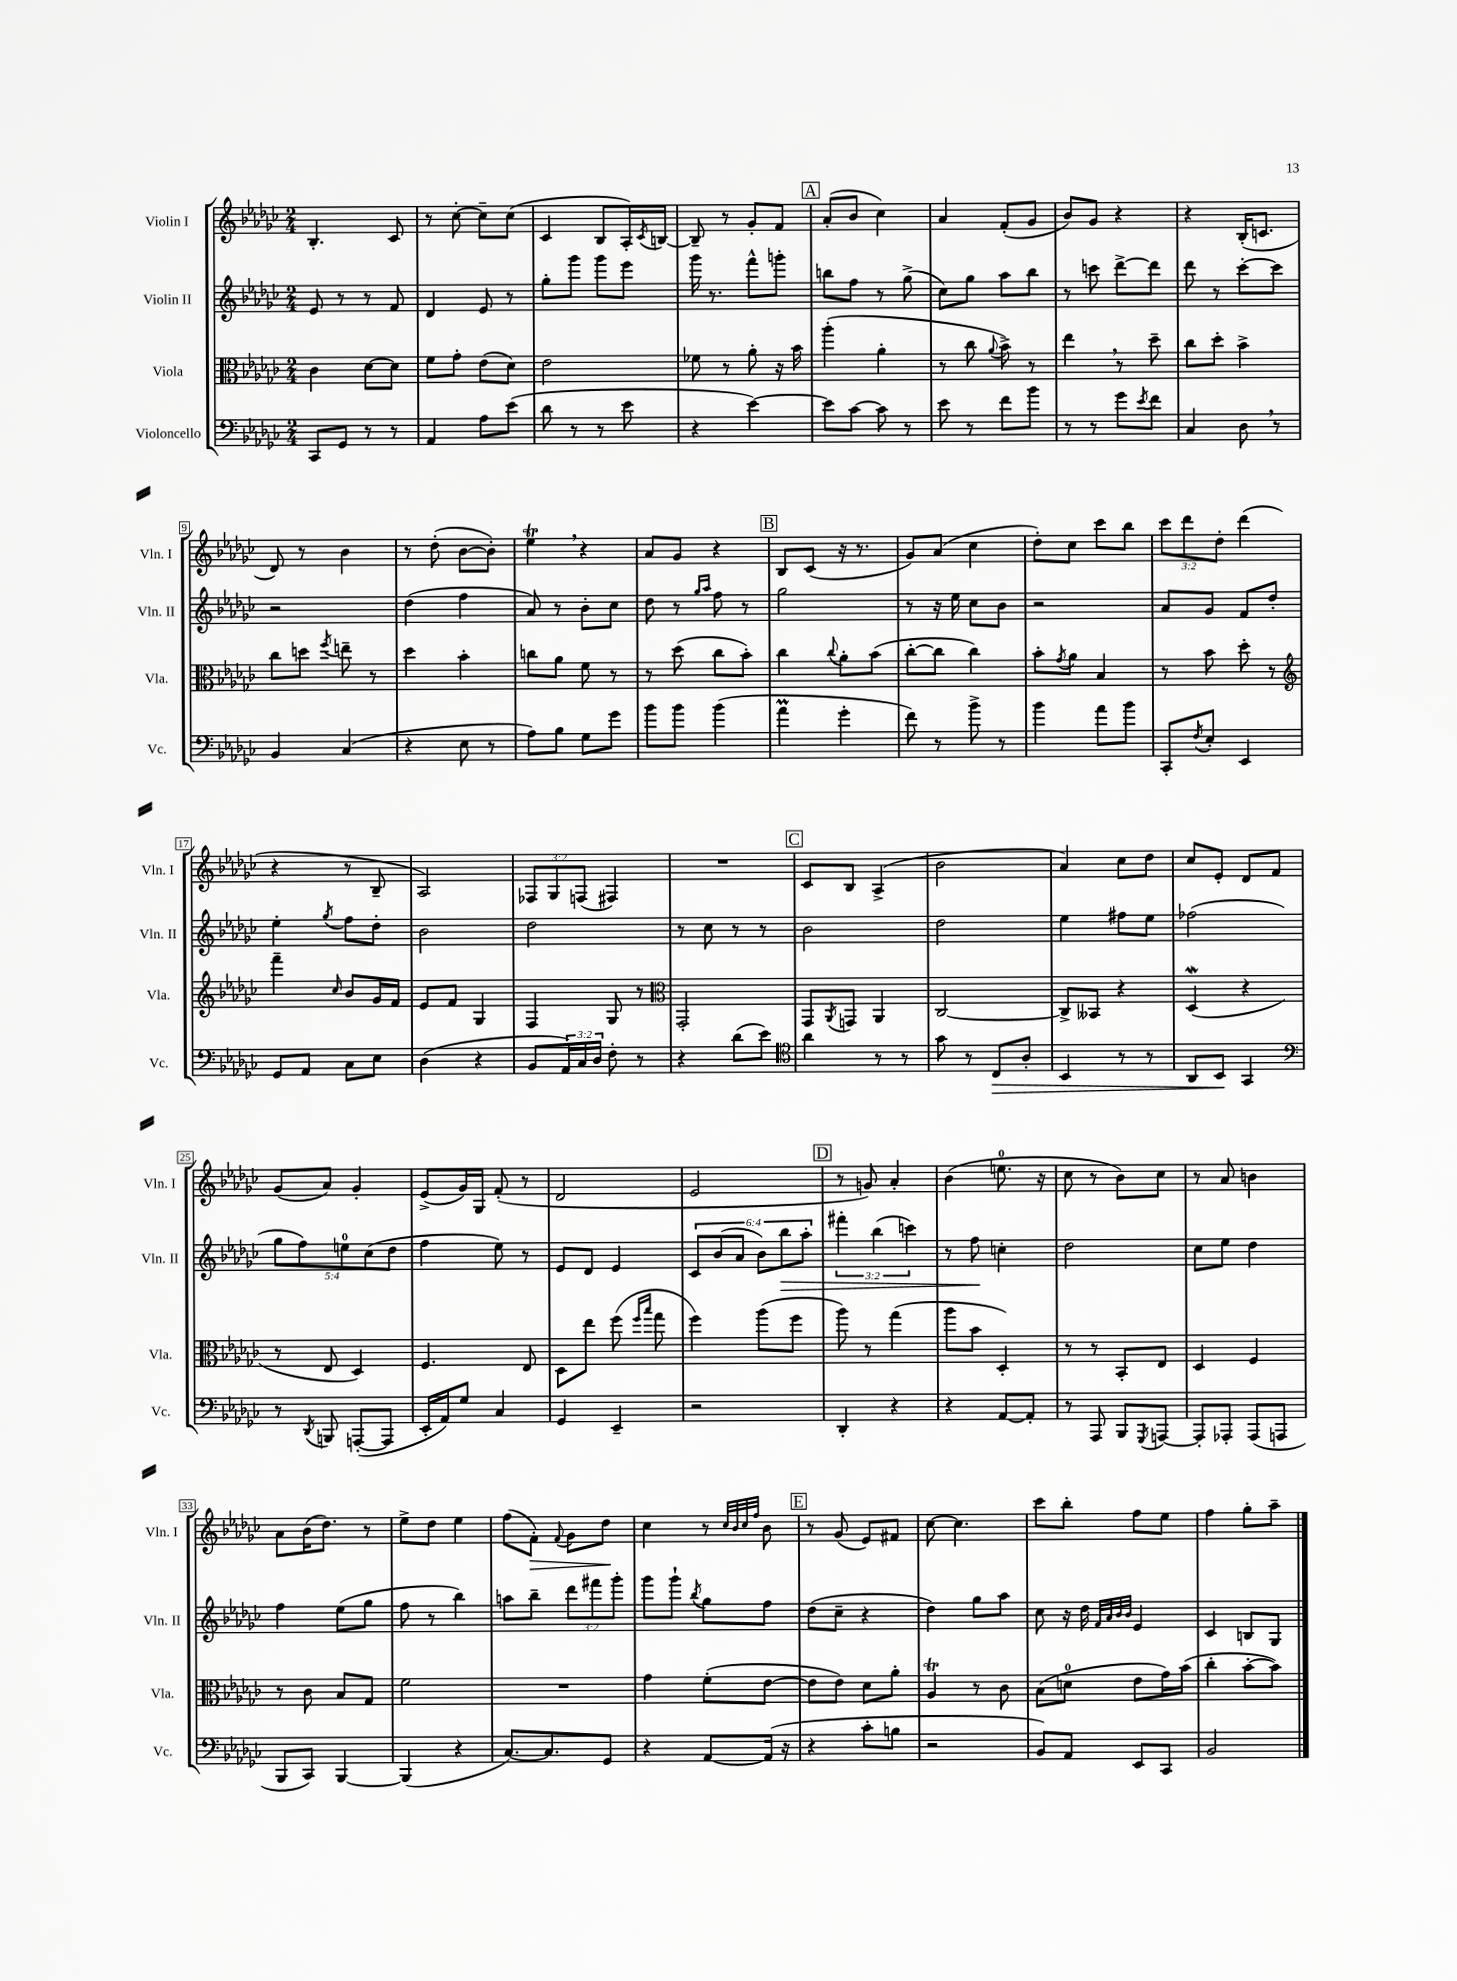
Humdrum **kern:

**kern	**dynam	**kern	**kern	**dynam	**kern	**dynam
*part4	*part4	*part3	*part2	*part2	*part1	*part1
*staff4	*staff4	*staff3	*staff2	*staff2	*staff1	*staff1
*I"Violoncello	*	*I"Viola	*I"Violin II	*	*I"Violin I	*
*I'Vc.	*	*I'Vla.	*I'Vln. II	*	*I'Vln. I	*
*clefF4	*	*clefC3	*clefG2	*	*clefG2	*
*k[b-e-a-d-g-c-]	*	*k[b-e-a-d-g-c-]	*k[b-e-a-d-g-c-]	*	*k[b-e-a-d-g-c-]	*
*M2/4	*	*M2/4	*M2/4	*	*M2/4	*
=1	=1	=1	=1	=1	=1	=1
8CC-/L	.	4c-\	8e-/	.	4.B-'/	.
8GG-/J	.	.	8r	.	.	.
8r	.	[8d-\L	8r	.	.	.
8r	.	8d-\J]	8f/	.	8c-/	.
=2	=2	=2	=2	=2	=2	=2
4AA-/	.	8f\L	4d-/	.	8r	.
.	.	8g-'\J	.	.	[8cc-'\	.
8A-\L	.	(8e-\L	8e-/	.	8cc-~\L]	.
(8e-\J	.	8d-\J)	8r	.	(8cc-\J	.
=3	=3	=3	=3	=3	=3	=3
8d-\	.	2e-\	8gg-'\L	.	4c-/	.
8r	.	.	8ggg-\J	.	.	.
8r	.	.	8ggg-\L	.	8B-/L	.
8e-\	.	.	8eee-\J	.	16A-'/L)	.
.	.	.	.	.	8qc-/	.
.	.	.	.	.	[16Bn/JJ	.
=4	=4	=4	=4	=4	=4	=4
4r	.	8f-X\	16ggg-\	.	8B~/]	.
.	.	.	8.r	.	.	.
.	.	8r	.	.	8r	.
[4e-\)	.	8a-'\	8fff^^\L	.	8g-'/L	.
.	.	16r	8gggn'\J	.	8f/J	.
.	.	16b-\	.	.	.	.
!!LO:REH:place=s1:t=A
=5	=5	=5	=5	=5	=5	=5
8e-\L]	.	(4aa-'\	8bbn\L	.	(8a-'/L	.
[8c-\J	.	.	8ff\J	.	8b-/J	.
8c-\]	.	4a-'\	8r	.	4cc-\)	.
8r	.	.	(8gg-^\	.	.	.
=6	=6	=6	=6	=6	=6	=6
8e-\	.	8r	8cc-\L)	.	4a-/	.
8r	.	8cc-\	8gg-\J	.	.	.
.	.	8qqa-/	.	.	.	.
8f\L	.	8b-^\)	8aa-\L	.	(8f'/L	.
8b-\J	.	8r	8bb-\J	.	8g-/J	.
=7	=7	=7	=7	=7	=7	=7
8r	.	4ee-,\	8r	.	8b-/L)	.
8r	.	.	8cccn\	.	8g-/J	.
8g-\L	.	8r	[8ddd-^\L	.	4r	.
8qe-/	.	.	.	.	.	.
8f\J	.	8dd-~\	8ddd-\J]	.	.	.
=8	=8	=8	=8	=8	=8	=8
4C-/	.	8cc-\L	8ddd-\	.	4r	.
.	.	8dd-'\J	8r	.	.	.
8D-,\	.	4b-^\	[8ccc-'\L	.	(16B-'/KL	.
.	.	.	.	.	8.cn/J	.
8r	.	.	8ccc-\J]	.	.	.
!!LO:LB:g=z
=9	=9	=9	=9	=9	=9	=9
4BB-/	.	8cc-\L	2r	.	8d-/)	.
.	.	8ddn\J	.	.	8r	.
.	.	8qff/	.	.	.	.
(4C-/	.	8een~\	.	.	4b-\	.
.	.	8r	.	.	.	.
=10	=10	=10	=10	=10	=10	=10
4r	.	4dd-\	(4dd-\	.	8r	.
.	.	.	.	.	(8dd-'\	.
8E-\	.	4b-'\	4ff\	.	[8b-\L	.
8r	.	.	.	.	8b-'\J])	.
=11	=11	=11	=11	=11	=11	=11
8A-\L)	.	8ccn\L	8a-/)	.	4ee-T,\	.
8B-\J	.	8a-\J	8r	.	.	.
8G-\L	.	8f\	8b-'\L	.	4r	.
8g-\J	.	8r	8cc-\J	.	.	.
=12	=12	=12	=12	=12	=12	=12
8b-\L	.	8r	8dd-\	.	8a-/L	.
8b-\J	.	(8dd-\	8r	.	8g-/J	.
.	.	.	16qqgg-/LL	.	.	.
.	.	.	16qqaa-/JJ	.	.	.
(4b-\	.	8cc-\L	8ff\	.	4r	.
.	.	8b-'\J)	8r	.	.	.
!!LO:REH:place=s1:t=B
=13	=13	=13	=13	=13	=13	=13
4a-M\	.	4cc-\	2gg-\	.	8B-/L	.
.	.	.	.	.	(8c-/J	.
.	.	8qqcc-/	.	.	.	.
4g-'\	.	8a-'\L	.	.	16r	.
.	.	.	.	.	8.r	.
.	.	(8b-\J	.	.	.	.
=14	=14	=14	=14	=14	=14	=14
8f\)	.	[8cc-'\L	8r	.	8g-/L)	.
8r	.	8cc-\J]	16r	.	(8a-/J	.
.	.	.	16ee-\	.	.	.
8b-^\	.	4cc-\)	8cc-\L	.	4cc-\	.
8r	.	.	8b-\J	.	.	.
=15	=15	=15	=15	=15	=15	=15
4b-\	.	8b-'\L	2r	.	8dd-'\L)	.
.	.	8qg-/	.	.	.	.
.	.	8a-\J	.	.	8cc-\J	.
8a-\L	.	4B-/	.	.	8ccc-\L	.
8b-\J	.	.	.	.	8bb-\J	.
=16	=16	=16	=16	=16	=16	=16
8CC-'/L	.	8r	8a-/L	.	12ccc-\L	.
.	.	.	.	.	12ddd-\	.
8qF/	.	.	.	.	.	.
8E-'/J	.	8b-\	8g-/J	.	.	.
.	.	.	.	.	12dd-'\J	.
4EE-/	.	8dd-'\	8f/L	.	(4ddd-\	.
.	.	8r	8dd-'/J	.	.	.
!!LO:LB:g=z
=17	=17	=17	=17	=17	=17	=17
*	*	*clefG2	*	*	*	*
8GG-/L	.	4fff~\	4ee-'\	.	4r	.
8AA-/J	.	.	.	.	.	.
.	.	16qqcc-/	8qgg-/	.	.	.
8C-\L	.	8b-/L	8ff\L	.	8r	.
8E-\J	.	16g-/L	8dd-'\J	.	8B-~/	.
.	.	16f/JJ	.	.	.	.
=18	=18	=18	=18	=18	=18	=18
(4D-\	.	8e-/L	2b-\	.	2A-/)	.
.	.	8f/J	.	.	.	.
4r	.	4G-/	.	.	.	.
=19	=19	=19	=19	=19	=19	=19
8BB-/L	.	4F/	2dd-\	.	12F-X/L	.
.	.	.	.	.	12G-/	.
24AA-/L)	.	.	.	.	.	.
24C-/	.	.	.	.	(12Fn/J	.
24D-/JJ	.	.	.	.	.	.
8F'\	.	8G-/	.	.	4F#X/)	.
8r	.	8r	.	.	.	.
=20	=20	=20	=20	=20	=20	=20
*	*	*clefC3	*	*	*	*
4r	.	2GG-'/	8r	.	2r	.
.	.	.	8cc-\	.	.	.
(8d-\L	.	.	8r	.	.	.
8e-\J)	.	.	8r	.	.	.
!!LO:REH:place=s1:t=C
=21	=21	=21	=21	=21	=21	=21
*clefC4	*	*	*	*	*	*
4a-\	.	8GG-/L	2b-\	.	8c-/L	.
.	.	8qAA-/	.	.	.	.
.	.	8GGn/J	.	.	8B-/J	.
8r	.	4AA-/	.	.	(4A-^/	.
8r	.	.	.	.	.	.
=22	=22	=22	=22	=22	=22	=22
8g-\	.	[2C-/	2dd-\	.	2b-\	.
8r	.	.	.	.	.	.
!	!LO:HP:b	!	!	!	!	!
8C-/L	>	.	.	.	.	.
8A-'/J	.	.	.	.	.	.
=23	=23	=23	=23	=23	=23	=23
4BB-/	.	8C-^/L]	4ee-\	.	4a-/)	.
.	.	8BB--X/J	.	.	.	.
8r	.	4r	8ff#X\L	.	8cc-\L	.
8r	.	.	8ee-\J	.	8dd-\J	.
=24	=24	=24	=24	=24	=24	=24
8AA-/L	.	(4D-W/	(2ff-X\	.	8cc-/L	.
8BB-/J	.	.	.	.	8e-'/J	.
4GG-/	]	4r	.	.	8d-/L	.
.	.	.	.	.	8f/J	.
!!LO:LB:g=z
=25	=25	=25	=25	=25	=25	=25
*clefF4	*	*	*	*	*	*
8r	.	8r	10gg-\L	.	(8g-/L	.
.	.	.	10ff\)	.	.	.
8qDD-/	.	.	.	.	.	.
8BBBn/	.	8E-/	.	.	8a-/J)	.
.	.	.	10een\	.	.	.
([8AAAn'/L	.	4D-/)	.	.	4g-'/	.
.	.	.	(10cc-\	.	.	.
8AAA/J]	.	.	.	.	.	.
.	.	.	10dd-\J	.	.	.
=26	=26	=26	=26	=26	=26	=26
16EE-'/LL	.	4.F/	4ff\	.	(8e-^/L	.
16AA-/J)	.	.	.	.	.	.
8G-/J	.	.	.	.	16g-/L)	.
.	.	.	.	.	16G-/JJ	.
4C-/	.	.	8ee-\)	.	(8f'/	.
.	.	8E-/	8r	.	8r	.
=27	=27	=27	=27	=27	=27	=27
4GG-/	.	8D-\L	8e-/L	.	2d-/	.
.	.	8ee-\J	8d-/J	.	.	.
4EE-~/	.	(8ff\	4e-/	.	.	.
.	.	16qqff/LL	.	.	.	.
.	.	16qqbb-/JJ	.	.	.	.
.	.	8gg-\	.	.	.	.
=28	=28	=28	=28	=28	=28	=28
2r	.	4ff\)	12c-/L	.	2e-/	.
.	.	.	(12b-/	.	.	.
.	.	.	12a-/J	.	.	.
.	.	(8aa-\L	12b-\L)	.	.	.
!	!	!	!	!LO:HP:b	!	!
.	.	.	12bb-\	>	.	.
.	.	8ff\J	.	.	.	.
.	.	.	12aa-'\J	.	.	.
!!LO:REH:place=s1:t=D
=29	=29	=29	=29	=29	=29	=29
4DD-'/	.	8aa-\)	6fff#X'\	.	8r	.
.	.	8r	.	.	8gn/)	.
.	.	.	(6bb-\	.	.	.
4r	.	(4gg-\	.	.	4a-'/	.
.	.	.	6cccn\)	.	.	.
=30	=30	=30	=30	=30	=30	=30
4r	.	8aa-\L	8r	.	(4b-\	.
.	.	8b-\J	8ff\	.	.	.
[8AA-/L	.	4D-'/)	4ccn'\	]	8.een\	.
8AA-'/J]	.	.	.	.	.	.
.	.	.	.	.	16r	.
=31	=31	=31	=31	=31	=31	=31
8r	.	8r	2dd-\	.	8cc-\	.
8AAA-/	.	8r	.	.	8r	.
8BBB-/L	.	8BB-'/L	.	.	8b-\L)	.
8qGGG-/	.	.	.	.	.	.
[8AAAn/J	.	8E-/J	.	.	8cc-\J	.
=32	=32	=32	=32	=32	=32	=32
8AAA'/L]	.	4D-/	8cc-\L	.	8r	.
8AAA-X'/J	.	.	8ee-\J	.	8a-/	.
(8AAA-/L	.	4F/	4dd-\	.	4bn\	.
8AAAn/J	.	.	.	.	.	.
!!LO:LB:g=z
=33	=33	=33	=33	=33	=33	=33
8BBB-/L	.	8r	4ff\	.	8a-\L	.
8CC-/J)	.	8c-\	.	.	(16b-\K	.
.	.	.	.	.	8.dd-\J)	.
[4BBB-/	.	8B-/L	(8ee-\L	.	.	.
.	.	8G-/J	8gg-\J	.	8r	.
=34	=34	=34	=34	=34	=34	=34
(4BBB-/]	.	2f\	8ff\	.	8ee-^\L	.
.	.	.	8r	.	8dd-\J	.
4r	.	.	4bb-\)	.	4ee-\	.
=35	=35	=35	=35	=35	=35	=35
[8.C-/L)	.	2r	8aan\L	.	(8ff\L	.
!	!	!	!	!	!	!LO:HP:b
.	.	.	8bb-~\J	.	8f'\J)	>
8.C-/]	.	.	.	.	.	.
.	.	.	.	.	8qqf/	.
.	.	.	12ddd-\L	.	8g-\L	.
.	.	.	12fff#X\	.	.	.
8GG-/J	.	.	.	.	8dd-\J	.
.	.	.	12ggg-'\J	.	.	.
.	.	.	.	.	.	]
=36	=36	=36	=36	=36	=36	=36
4r	.	4g-\	8ggg-\L	.	4cc-\	.
.	.	.	8ggg-`\J	.	.	.
.	.	.	8qbb-/	.	.	.
[8AA-/L	.	(8f'\L	8gg-\L	.	8r	.
.	.	.	.	.	32qqcc-/LLL	.
.	.	.	.	.	32qqb-/	.
.	.	.	.	.	32qqcc-/	.
.	.	.	.	.	32qqff/JJJ	.
(16AA-/Jk]	.	[8e-\J	8ff\J	.	8b-\	.
16r	.	.	.	.	.	.
!!LO:REH:place=s1:t=E
=37	=37	=37	=37	=37	=37	=37
4r	.	8e-\L]	(8dd-\L	.	8r	.
.	.	8e-\J)	8cc-~\J	.	(8g-/	.
8c-'\L	.	8d-\L	4r	.	8e-/L)	.
8Bn\J	.	8a-'\J	.	.	8f#X/J	.
=38	=38	=38	=38	=38	=38	=38
2r	.	4A-T/	4dd-\)	.	[8cc-\	.
.	.	.	.	.	4.cc-\]	.
.	.	8r	8gg-\L	.	.	.
.	.	8c-\	8aa-\J	.	.	.
=39	=39	=39	=39	=39	=39	=39
8BB-/L)	.	(8B-\L	8cc-\	.	8ccc-\L	.
8AA-/J	.	8dn\J	16r	.	8bb-'\J	.
.	.	.	16dd-\	.	.	.
.	.	.	32qqf/LLL	.	.	.
.	.	.	32qqa-/	.	.	.
.	.	.	32qqb-/	.	.	.
.	.	.	32qqb-/JJJ	.	.	.
8EE-/L	.	8e-\L	4e-/	.	8ff\L	.
8CC-/J	.	16g-\L)	.	.	8ee-\J	.
.	.	(16b-\JJ	.	.	.	.
=40	=40	=40	=40	=40	=40	=40
2BB-/	.	4cc-'\	4c-/	.	4ff\	.
.	.	[8b-'\L	8Bn/L	.	8gg-'\L	.
.	.	8b-\J])	8G-/J	.	8aa-~\J	.
==	==	==	==	==	==	==
*-	*-	*-	*-	*-	*-	*-
